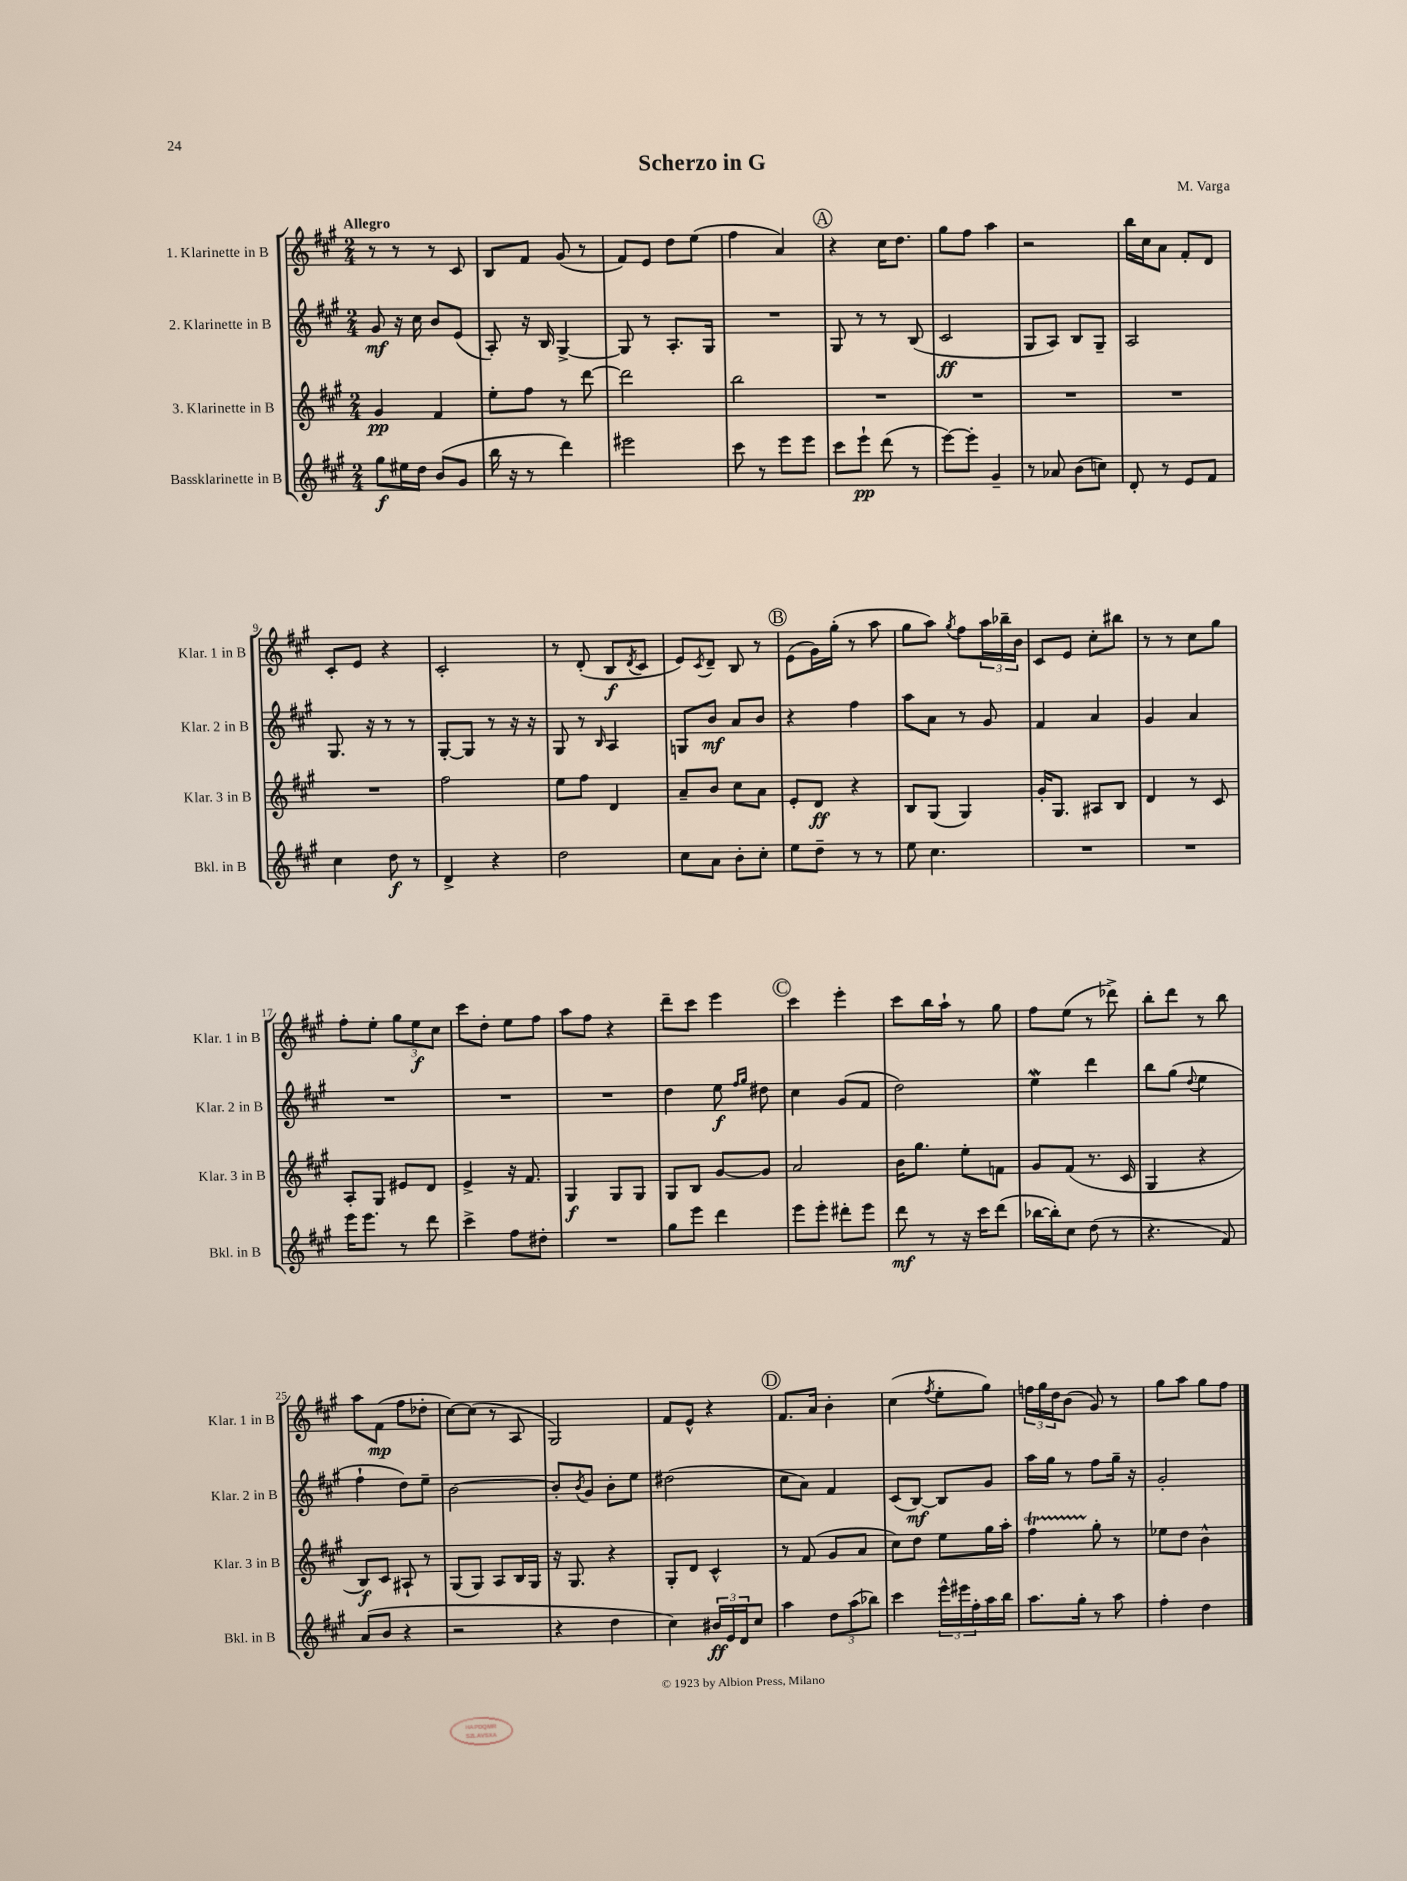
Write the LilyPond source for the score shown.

\header { title = "Scherzo in G" composer = "M. Varga" }
<<
\new StaffGroup <<
\new Staff = "s0" \with { instrumentName = "1. Klarinette in B" shortInstrumentName = "Klar. 1 in B" } {
    \clef treble \key a \major \numericTimeSignature \time 2/4 \tempo "Allegro"
    r8 r8 r8 cis'8 |
    b8 fis'8 gis'8( r8 |
    fis'8) e'8 d''8 e''8( |
    fis''4 a'4) |
    \mark \markup { \circle "A" } r4 cis''16 d''8. |
    gis''8 fis''8 a''4 |
    r2 |
    b''16 cis''16 a'8 fis'8-. d'8 |
    cis'8-. e'8 r4 |
    cis'2-. |
    r8 d'8-.( b8\f \acciaccatura { d'8 } cis'8 |
    e'8) \acciaccatura { cis'8 } d'8-- b8 r8 |
    \mark \markup { \circle "B" } e'8( gis'16) gis''16-.( r8 a''8 |
    gis''8 a''8) \acciaccatura { gis''8 } fis''8 \tuplet 3/2 { a''16 bes''16-- b'16 } |
    cis'8 e'8 cis''8-. bis''8 |
    r8 r8 cis''8 gis''8 |
    fis''8-. e''8-. \tuplet 3/2 { gis''8 e''8\f cis''8 } |
    cis'''8 d''8-. e''8 fis''8 |
    a''8 fis''8 r4 |
    d'''8-- cis'''8 e'''4 |
    \mark \markup { \circle "C" } cis'''4 e'''4-. |
    cis'''8 b''16 a''16-! r8 gis''8 |
    fis''8 e''8( r8 des'''8->) |
    b''8-. d'''8 r8 b''8 |
    a''8 fis'8\mp( fis''8 des''8-. |
    cis''8~) cis''8( r8 a8 |
    gis2) |
    fis'8 e'8-^ r4 |
    \mark \markup { \circle "D" } fis'8. a'16 b'4-. |
    cis''4( \acciaccatura { fis''8 } e''8-. gis''8) |
    \tuplet 3/2 { f''16 gis''16 d''16 } b'8( gis'8) r8 |
    gis''8 a''8 gis''8 fis''8 \bar "|." |
}
\new Staff = "s1" \with { instrumentName = "2. Klarinette in B" shortInstrumentName = "Klar. 2 in B" } {
    \clef treble \key a \major \numericTimeSignature \time 2/4
    gis'8\mf r16 cis''16 b'8 e'8( |
    a8-.) r16 b16 gis4~-> |
    gis8 r8 a8.-. gis16 |
    R2 |
    \mark \markup { \circle "A" } gis8 r8 r8 b8( |
    cis'2\ff |
    gis8 a8) b8 gis8-- |
    a2 |
    gis8. r16 r8 r8 |
    gis8~-. gis8 r8 r16 r16 |
    gis8 r8 \grace { b16 } a4 |
    g8 b'8\mf a'8 b'8 |
    \mark \markup { \circle "B" } r4 fis''4 |
    a''8 a'8 r8 gis'8 |
    fis'4 a'4 |
    gis'4 a'4 |
    R2 |
    R2 |
    R2 |
    d''4 e''8\f \grace { fis''16 gis''16 } dis''8 |
    \mark \markup { \circle "C" } cis''4 gis'8( fis'8 |
    d''2) |
    e''4\mordent d'''4 |
    b''8 gis''8( \appoggiatura { d''8 } e''4 |
    fis''4-! d''8) e''8-- |
    b'2~ |
    b'8-. \acciaccatura { b'8 } gis'8 b'8-. e''8 |
    dis''2( |
    \mark \markup { \circle "D" } cis''8 a'8) fis'4 |
    cis'8( b8~\mf) b8 gis'8 |
    a''16 gis''16 r8 fis''8 gis''16-- r16 |
    gis'2-. \bar "|." |
}
\new Staff = "s2" \with { instrumentName = "3. Klarinette in B" shortInstrumentName = "Klar. 3 in B" } {
    \clef treble \key a \major \numericTimeSignature \time 2/4
    gis'4\pp fis'4 |
    e''8-. fis''8 r8 d'''8~ |
    d'''2 |
    b''2 |
    \mark \markup { \circle "A" } R2 |
    R2 |
    R2 |
    R2 |
    R2 |
    fis''2 |
    e''8 fis''8 d'4 |
    a'8-- b'8 cis''8 a'8 |
    \mark \markup { \circle "B" } e'8-. d'8\ff r4 |
    b8 gis8( gis4) |
    gis'16-. gis8. ais8 b8 |
    d'4 r8 cis'8 |
    a8-. gis8 eis'8 d'8 |
    e'4-> r16 fis'8. |
    gis4\f gis8 gis8 |
    gis8 b8 gis'8~ gis'8 |
    \mark \markup { \circle "C" } a'2 |
    b'16 gis''8. e''8-. f'8 |
    gis'8 fis'8( r8. cis'16 |
    gis4 r4 |
    b8\f) cis'8 ais8-! r8 |
    gis8( gis8) a8 b16 gis16 |
    r16 gis8. r4 |
    gis8-. d'8 cis'4-^ |
    \mark \markup { \circle "D" } r8 fis'8( gis'8 a'8 |
    cis''8) d''8 e''8 gis''16 a''16-. |
    fis''4\startTrillSpan gis''8-.\stopTrillSpan r8 |
    ees''8 d''8 b'4-^ \bar "|." |
}
\new Staff = "s3" \with { instrumentName = "Bassklarinette in B" shortInstrumentName = "Bkl. in B" } {
    \clef treble \key a \major \numericTimeSignature \time 2/4
    gis''8\f eis''16 d''16 b'8( gis'8 |
    b''16 r16 r8 d'''4) |
    eis'''2 |
    cis'''8 r8 e'''8 e'''8 |
    \mark \markup { \circle "A" } cis'''8 e'''8-!\pp d'''8( r8 |
    e'''8~) e'''8-. gis'4-- |
    r8 aes'8 b'8( c''8) |
    d'8-. r8 e'8 fis'8 |
    cis''4 d''8\f r8 |
    d'4-> r4 |
    d''2 |
    cis''8 a'8 b'8-. cis''8-. |
    \mark \markup { \circle "B" } e''8 d''8-- r8 r8 |
    e''8 cis''4. |
    R2 |
    R2 |
    e'''16 e'''8. r8 d'''8 |
    cis'''4-> fis''8 dis''8-. |
    R2 |
    gis''8 e'''8 d'''4 |
    \mark \markup { \circle "C" } e'''8 e'''8-. dis'''8-. e'''8 |
    d'''8\mf r8 r16 cis'''16 d'''8( |
    bes''16~ bes''16-.) cis''8 d''8( r8 |
    r4. fis'8) |
    a'8( b'8 r4 |
    r2 |
    r4 d''4 |
    cis''4) \tuplet 3/2 { bis'16\ff e'16 d'16 } cis''8 |
    \mark \markup { \circle "D" } a''4 \tuplet 3/2 { d''8 a''8( bes''8) } |
    cis'''4 \tuplet 3/2 { e'''16-^ eis'''16 fis''16-. } a''16 b''16 |
    a''8. gis''16-. r8 a''8 |
    fis''4-. d''4 \bar "|." |
}
>>
>>
